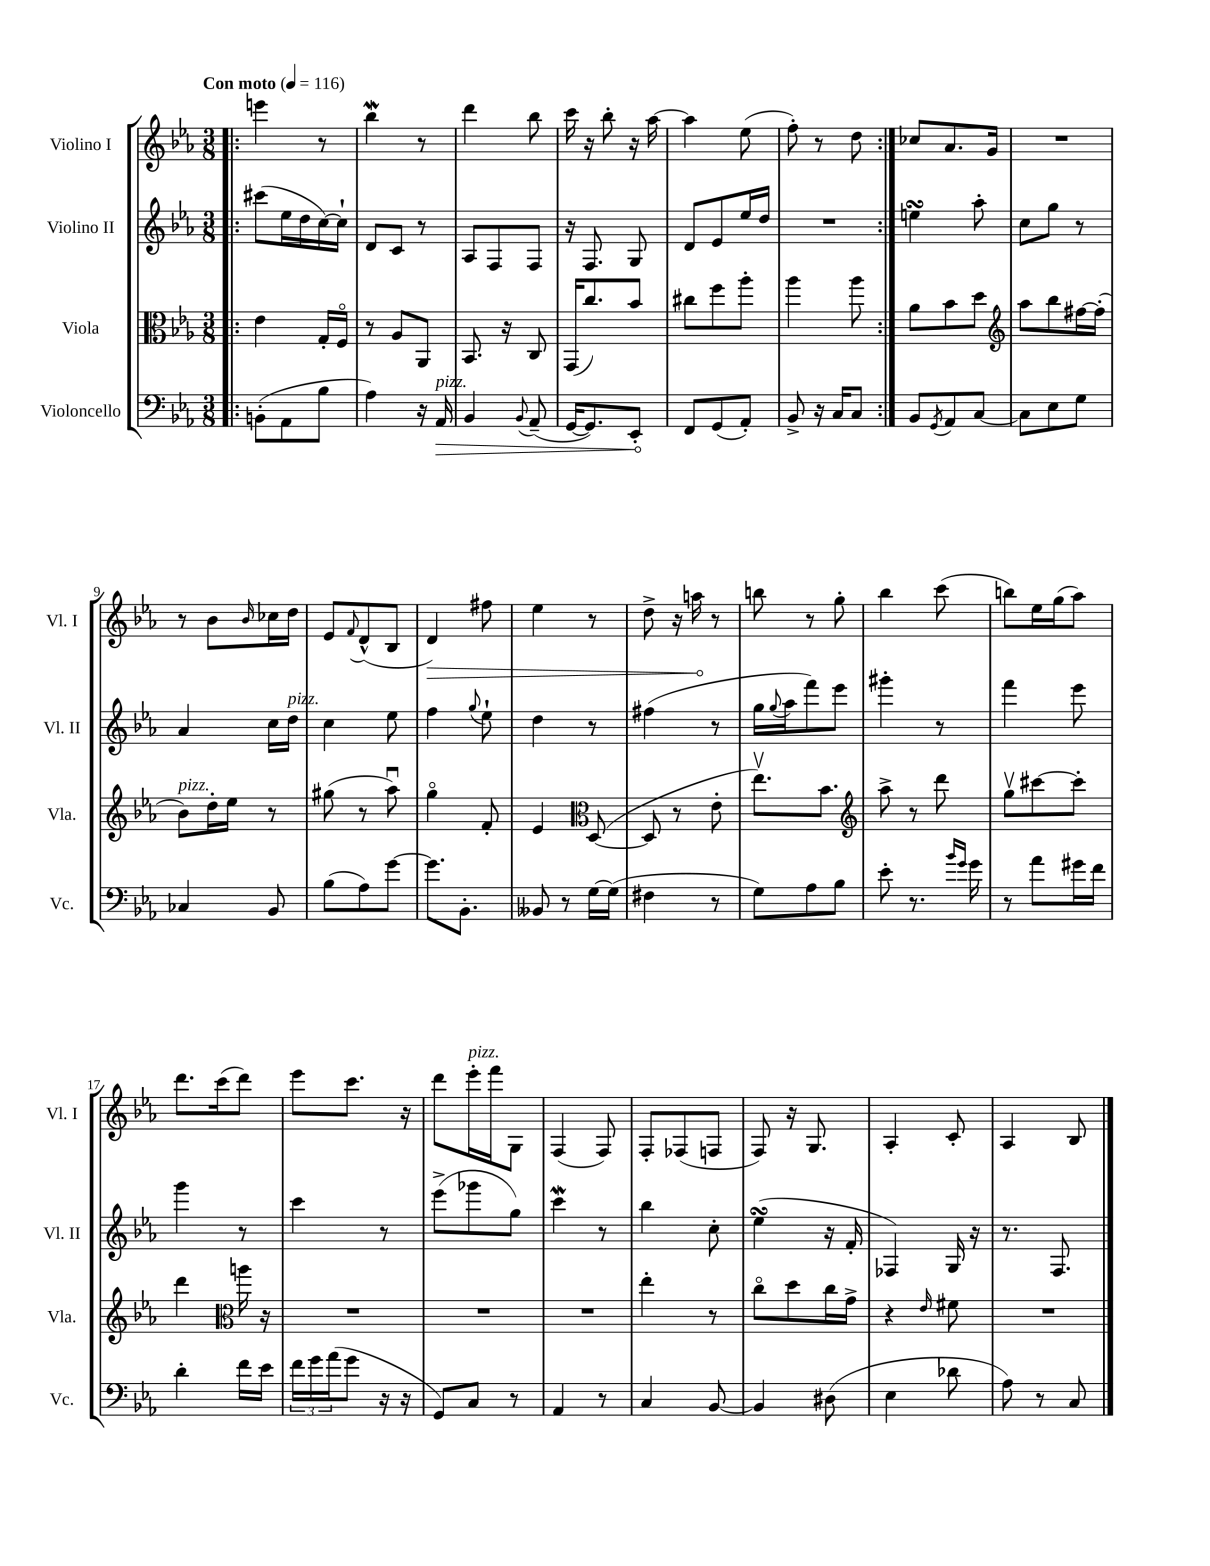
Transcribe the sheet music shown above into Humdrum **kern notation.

**kern	**dynam	**kern	**kern	**kern	**dynam
*part4	*part4	*part3	*part2	*part1	*part1
*staff4	*staff4	*staff3	*staff2	*staff1	*staff1
*I"Violoncello	*	*I"Viola	*I"Violino II	*I"Violino I	*
*I'Vc.	*	*I'Vla.	*I'Vl. II	*I'Vl. I	*
*clefF4	*	*clefC3	*clefG2	*clefG2	*
*k[b-e-a-]	*	*k[b-e-a-]	*k[b-e-a-]	*k[b-e-a-]	*
*M3/8	*	*M3/8	*M3/8	*M3/8	*
*MM116	*	*MM116	*MM116	*MM116	*
=1!|:	=1!|:	=1!|:	=1!|:	=1!|:	=1!|:
!	!	!	!	!LO:TX:a:B:t=Con moto	!
(8BBn'\L	.	4e-\	(8ccc#X\L	4eeen\	.
8AA-\	.	.	16ee-\L	.	.
.	.	.	16dd\	.	.
8B-\J	.	16G'/LL	[16cc\)	8r	.
.	.	16F/JJ	16cc`\JJ]	.	.
=2	=2	=2	=2	=2	=2
4A-\)	.	8r	8d/L	4bb-W\	.
.	.	8A-/L	8c/J	.	.
16r	.	8AA-/J	8r	8r	.
!LO:TX:a:i:t=pizz.	!	!	!	!	!
!	!LO:HP:b	!	!	!	!
16AA-/	>	.	.	.	.
=3	=3	=3	=3	=3	=3
4BB-/	.	8.BB-/	8A-/L	4ddd\	.
.	.	.	8F/	.	.
.	.	16r	.	.	.
8qqBB-/	.	.	.	.	.
(8AA-~/	.	8C/	8F/J	8bb-\	.
=4	=4	=4	=4	=4	=4
[16GG/KL	.	(16GG/KL	16r	16ccc\	.
8.GG/])	.	8.cc/)	8.F/	16r	.
.	.	.	.	8bb-'\	.
8EE-'/J	.	8b-/J	8G/	16r	.
.	.	.	.	[16aa-\	.
.	]	.	.	.	.
=5	=5	=5	=5	=5	=5
8FF/L	.	8cc#X\L	8d/L	4aa-\]	.
(8GG/	.	8ff\	8e-/	.	.
8AA-'/J)	.	8aa-'\J	16ee-/L	(8ee-\	.
.	.	.	16dd/JJ	.	.
=6	=6	=6	=6	=6	=6
8BB-^/	.	4aa-\	4.r	8ff'\)	.
16r	.	.	.	8r	.
16C/KL	.	.	.	.	.
8C/J	.	8aa-\	.	8dd\	.
=7:|!	=7:|!	=7:|!	=7:|!	=7:|!	=7:|!
8BB-/L	.	8a-\L	4eensSsS\	8cc-X/L	.
8qGG/	.	.	.	.	.
8AA-/	.	8b-\	.	8.a-/	.
[8C/J	.	8dd\J	8aa-'\	.	.
.	.	.	.	16g/Jk	.
=8	=8	=8	=8	=8	=8
*	*	*clefG2	*	*	*
8C\L]	.	8aa-\L	8cc\L	4.r	.
8E-\	.	8bb-\	8gg\J	.	.
8G\J	.	[16ff#X\L	8r	.	.
.	.	(16ff#'\JJ]	.	.	.
!!LO:LB:g=z
=9	=9	=9	=9	=9	=9
!	!	!LO:TX:a:i:t=pizz.	!	!	!
4C-X/	.	8b-\L)	4a-/	8r	.
.	.	16dd'\L	.	8b-\L	.
.	.	16ee-\JJ	.	.	.
.	.	.	.	16qqb-/	.
8BB-/	.	8r	16cc\LL	16cc-X\L	.
!	!	!	!LO:TX:a:i:t=pizz.	!	!
.	.	.	16dd\JJ	16dd\JJ	.
=10	=10	=10	=10	=10	=10
(8B-\L	.	(8gg#X\	4cc\	8e-/L	.
.	.	.	.	8qqf/	.
8A-\)	.	8r	.	(8d^^/	.
[8g\J	.	8aa-u\)	8ee-\	8B-/J	.
=11	=11	=11	=11	=11	=11
!	!	!	!	!	!LO:HP:b
8.g\L]	.	4gg\	4ff\	4d/)	>
8.BB-'\J	.	.	.	.	.
.	.	.	8qqgg/	.	.
.	.	8f'/	8ee-`\	8ff#X\	.
=12	=12	=12	=12	=12	=12
8BB--X/	.	4e-/	4dd\	4ee-\	.
8r	.	.	.	.	.
*	*	*clefC3	*	*	*
[16G\LL	.	([8D/	8r	8r	.
(16G\JJ]	.	.	.	.	.
=13	=13	=13	=13	=13	=13
4F#X\	.	8D/]	(4ff#X\	8dd^\	.
.	.	8r	.	16r	.
.	.	.	.	16aan\	.
8r	.	8e-'\	8r	8r	]
=14	=14	=14	=14	=14	=14
8G\L)	.	8.ee-v\L)	16gg\LL	8bbn\	.
.	.	.	8qqgg/	.	.
.	.	.	16aa-\J	.	.
8A-\	.	.	8fff\)	8r	.
.	.	8.b-\J	.	.	.
8B-\J	.	.	8eee-\J	8gg'\	.
=15	=15	=15	=15	=15	=15
*	*	*clefG2	*	*	*
8e-'\	.	8aa-^\	4ggg#X'\	4bb-\	.
8.r	.	8r	.	.	.
.	.	8ddd\	8r	(8ccc\	.
16qqb-/LL	.	.	.	.	.
16qqg/JJ	.	.	.	.	.
16g\	.	.	.	.	.
=16	=16	=16	=16	=16	=16
8r	.	8ggv\L	4fff\	8bbn\L)	.
8a-\L	.	[8ccc#X\	.	16ee-\L	.
.	.	.	.	(16gg\J	.
16g#X\L	.	8ccc#'\J]	8eee-\	8aa-\J)	.
16f\JJ	.	.	.	.	.
!!LO:LB:g=z
=17	=17	=17	=17	=17	=17
4d'\	.	4ddd\	4ggg\	8.ddd\L	.
.	.	.	.	(16ccc\k	.
*	*	*clefC3	*	*	*
16f\LL	.	16aan\	8r	8ddd\J)	.
16e-\JJ	.	16r	.	.	.
=18	=18	=18	=18	=18	=18
24f\LL	.	4.r	4ccc\	8eee-\L	.
24g\	.	.	.	.	.
(24a-\J	.	.	.	.	.
8g\J	.	.	.	8.ccc\J	.
16r	.	.	8r	.	.
16r	.	.	.	16r	.
=19	=19	=19	=19	=19	=19
8GG/L)	.	4.r	(8eee-^\L	8ddd\L	.
!	!	!	!	!LO:TX:a:i:t=pizz.	!
8C/J	.	.	8ggg-X\	16eee-'\L	.
.	.	.	.	16fff\J	.
8r	.	.	8gg\J)	8G\J	.
=20	=20	=20	=20	=20	=20
4AA-/	.	4.r	4cccW\	(4F/	.
8r	.	.	8r	8F/)	.
=21	=21	=21	=21	=21	=21
4C/	.	4ee-'\	4bb-\	8F'/L	.
.	.	.	.	(8F-X/	.
[8BB-/	.	8r	8cc'\	8Fn/J	.
=22	=22	=22	=22	=22	=22
4BB-/]	.	8cc\L	(4ee-sSSs\	8F/)	.
.	.	8dd\	.	16r	.
.	.	.	.	8.G/	.
(8D#X\	.	16cc\L	16r	.	.
.	.	16g^\JJ	16f'/	.	.
=23	=23	=23	=23	=23	=23
4E-\	.	4r	4F-X/)	4A-'/	.
.	.	16qqe-/	.	.	.
8d-X\	.	8f#X\	16G/	8c'/	.
.	.	.	16r	.	.
=24	=24	=24	=24	=24	=24
8A-\)	.	4.r	8.r	4A-/	.
8r	.	.	.	.	.
.	.	.	8.F/	.	.
8C/	.	.	.	8B-/	.
==	==	==	==	==	==
*-	*-	*-	*-	*-	*-
